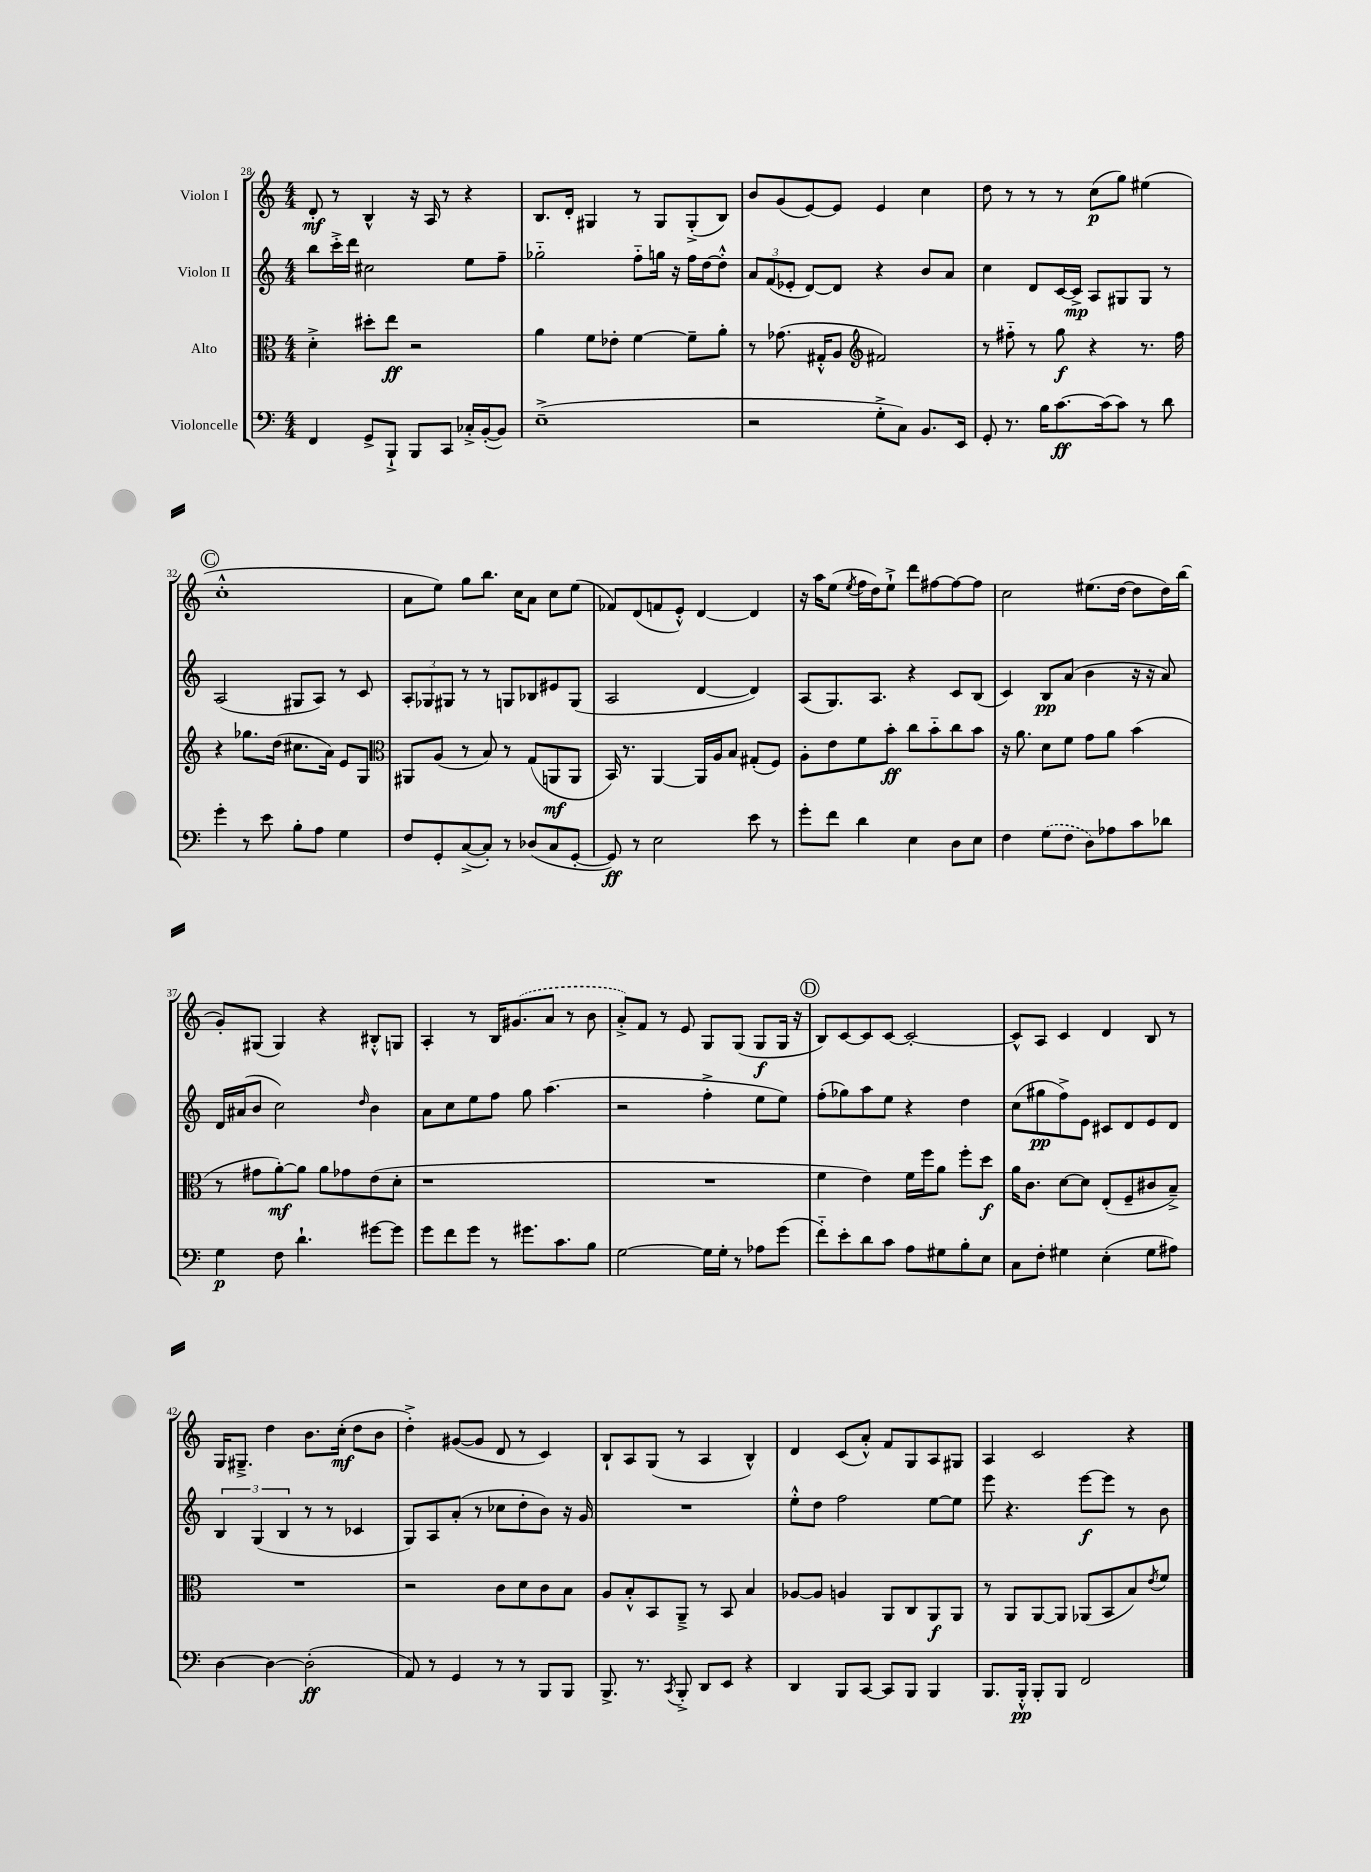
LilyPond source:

<<
\new StaffGroup <<
\new Staff = "s0" \with { instrumentName = "Violon I" } {
    \clef treble \key c \major \numericTimeSignature \time 4/4
    d'8-.\mf r8 b4-^ r16 a16 r8 r4 |
    b8. d'16-. gis4 r8 gis8 gis8-.->( b8) |
    b'8 g'8( e'8~) e'8 e'4 c''4 |
    d''8 r8 r8 r8 c''8\p( g''8) eis''4( |
    \mark \markup { \circle "C" } c''1-.-^ |
    a'8 e''8) g''8 b''8. c''16 a'8 c''8 e''8( |
    fes'8) d'8( f'8 e'8-.-^) d'4~ d'4 |
    r16 a''16 e''8( \acciaccatura { e''8 } f''16 d''16) e''8-!-> d'''8 fis''8~ fis''8~ fis''8 |
    c''2 eis''8.( d''16~ d''8 d''16) b''16( |
    g'8-.) gis8( gis4) r4 bis8-.-^ g8 |
    a4-. r8 b16 \once \slurDashed gis'8.( a'8 r8 b'8 |
    a'8-.->) f'8 r8 e'8 g8 g8( g8\f g16 r16 |
    \mark \markup { \circle "D" } b8) c'8~ c'8 c'8~ c'2~-. |
    c'8-^ a8 c'4 d'4 b8 r8 |
    g16 gis8.---> d''4 b'8. c''16-.\mf( d''8 b'8 |
    d''4-.->) gis'8~( gis'8 d'8 r8 c'4) |
    b8-! a8 g8( r8 a4 b4-^) |
    d'4 c'8( a'8-.-^) f'8 g8 a8 gis8 |
    a4 c'2 r4 \bar "|." |
}
\new Staff = "s1" \with { instrumentName = "Violon II" } {
    \clef treble \key c \major \numericTimeSignature \time 4/4
    b''8 c'''16-.-> d'''16 cis''2 e''8 f''8-- |
    ges''2-_ f''8-_ g''16 r16 f''16 d''16~ d''8-.-^ |
    \tuplet 3/2 { a'8 f'8( ees'8-. } d'8~) d'8 r4 b'8 a'8 |
    c''4 d'8 c'16~ c'16->\mp a8 gis8 gis8 r8 |
    \mark \markup { \circle "C" } a2( gis8 a8) r8 c'8 |
    \tuplet 3/2 { a8-. ges8 gis8 } r8 r8 g8 bes8 eis'8 g8( |
    a2 d'4~ d'4) |
    a8( g8.) a8. r4 c'8 b8( |
    c'4) b8\pp a'8( b'4 r16 r16 a'8) |
    d'16 ais'16( b'8 c''2) \grace { d''16 } b'4 |
    a'8 c''8 e''8 f''8 g''8 a''4.( |
    r2 f''4-.-> e''8 e''8) |
    \mark \markup { \circle "D" } f''8-.( ges''8) a''8 e''8 r4 d''4 |
    c''8( gis''8\pp f''8->) e'8 cis'8 d'8 e'8 d'8 |
    \tuplet 3/2 { b4 g4( b4 } r8 r8 ces'4 |
    g8) a8 a'8-.( r8 ces''8 d''8-. b'8) r16 g'16 |
    R1 |
    e''8-.-^ d''8 f''2 e''8~ e''8 |
    e'''8 r4. e'''8~\f e'''8 r8 b'8 \bar "|." |
}
\new Staff = "s2" \with { instrumentName = "Alto" } {
    \clef alto \key c \major \numericTimeSignature \time 4/4
    d'4-.-> dis''8-. e''8\ff r2 |
    a'4 f'8 ees'8-. f'4~ f'8-- a'8-. |
    r8 ges'8.( gis16-.-^ a8 \clef treble fis'2) |
    r8 fis''8-_ r8 g''8\f r4 r8. fis''16 |
    \mark \markup { \circle "C" } r4 ges''8. d''16( cis''8. a'16) e'8 g8 |
    \clef alto ais,8 a8( r8 b8) r8 g8( a,8\mf a,8 |
    b,16) r8. a,4~ a,16 a16 b8 gis8-.( f8) |
    a8-. e'8 f'8 b'8-.\ff c''8 b'8-_ c''8 b'8 |
    r16 a'8. d'8 f'8 g'8 a'8 b'4( |
    r8 gis'8 a'8~-.\mf) a'8 a'8 ges'8 e'8( d'8-. |
    r1 |
    R1 |
    \mark \markup { \circle "D" } f'4 e'4) f'16 f''16 a'8 f''8-. d''8\f |
    a'16 c'8. d'8~ d'8 e8-.( f8-- cis'8 b8--->) |
    R1 |
    r2 c'8 d'8 c'8 b8 |
    a8 b8-.-^ b,8 a,8---> r8 b,8 b4 |
    aes8~ aes8 a4 a,8 c8 a,8\f a,8 |
    r8 a,8 a,8~ a,8 aes,8( b,8 b8) \acciaccatura { e'8 } f'8 \bar "|." |
}
\new Staff = "s3" \with { instrumentName = "Violoncelle" } {
    \clef bass \key c \major \numericTimeSignature \time 4/4
    f,4 g,8-> b,,8-!-> b,,8 c,8 ces16-.-> b,16~-.( b,8) |
    e1--->( |
    r2 g8-.-> c8) b,8. e,16 |
    g,8-. r8. b16 c'8.~\ff c'16( c'8) r8 d'8 |
    \mark \markup { \circle "C" } g'4-. r8 e'8 b8-. a8 g4 |
    f8 g,8-. c8~->( c8-.) r8 des8( c8 g,8~-. |
    g,8\ff) r8 e2 e'8 r8 |
    g'8-. f'8 d'4 e4 d8 e8 |
    f4 \once \slurDashed g8( f8 d8) aes8 c'8 des'8 |
    g4\p f8 d'4.-! gis'8~ gis'8 |
    g'8 f'8 g'8 r8 gis'8. c'8. b8 |
    g2~ g16 g16-. r8 aes8 g'8( |
    \mark \markup { \circle "D" } f'8-_) e'8-. d'8 c'8 a8 gis8 b8-. e8 |
    c8 f8-. gis4 e4-.( gis8 ais8) |
    d4~ d4~ d2-.\ff( |
    a,8) r8 g,4 r8 r8 b,,8 b,,8 |
    b,,8.-> r8. \acciaccatura { c,8 } b,,8-.-> d,8 e,8 r4 |
    d,4 b,,8 c,8~ c,8 b,,8 b,,4 |
    b,,8. b,,16-.-^\pp b,,8-. b,,8 f,2 \bar "|." |
}
>>
>>
\layout { \context { \Score currentBarNumber = #28 } }
